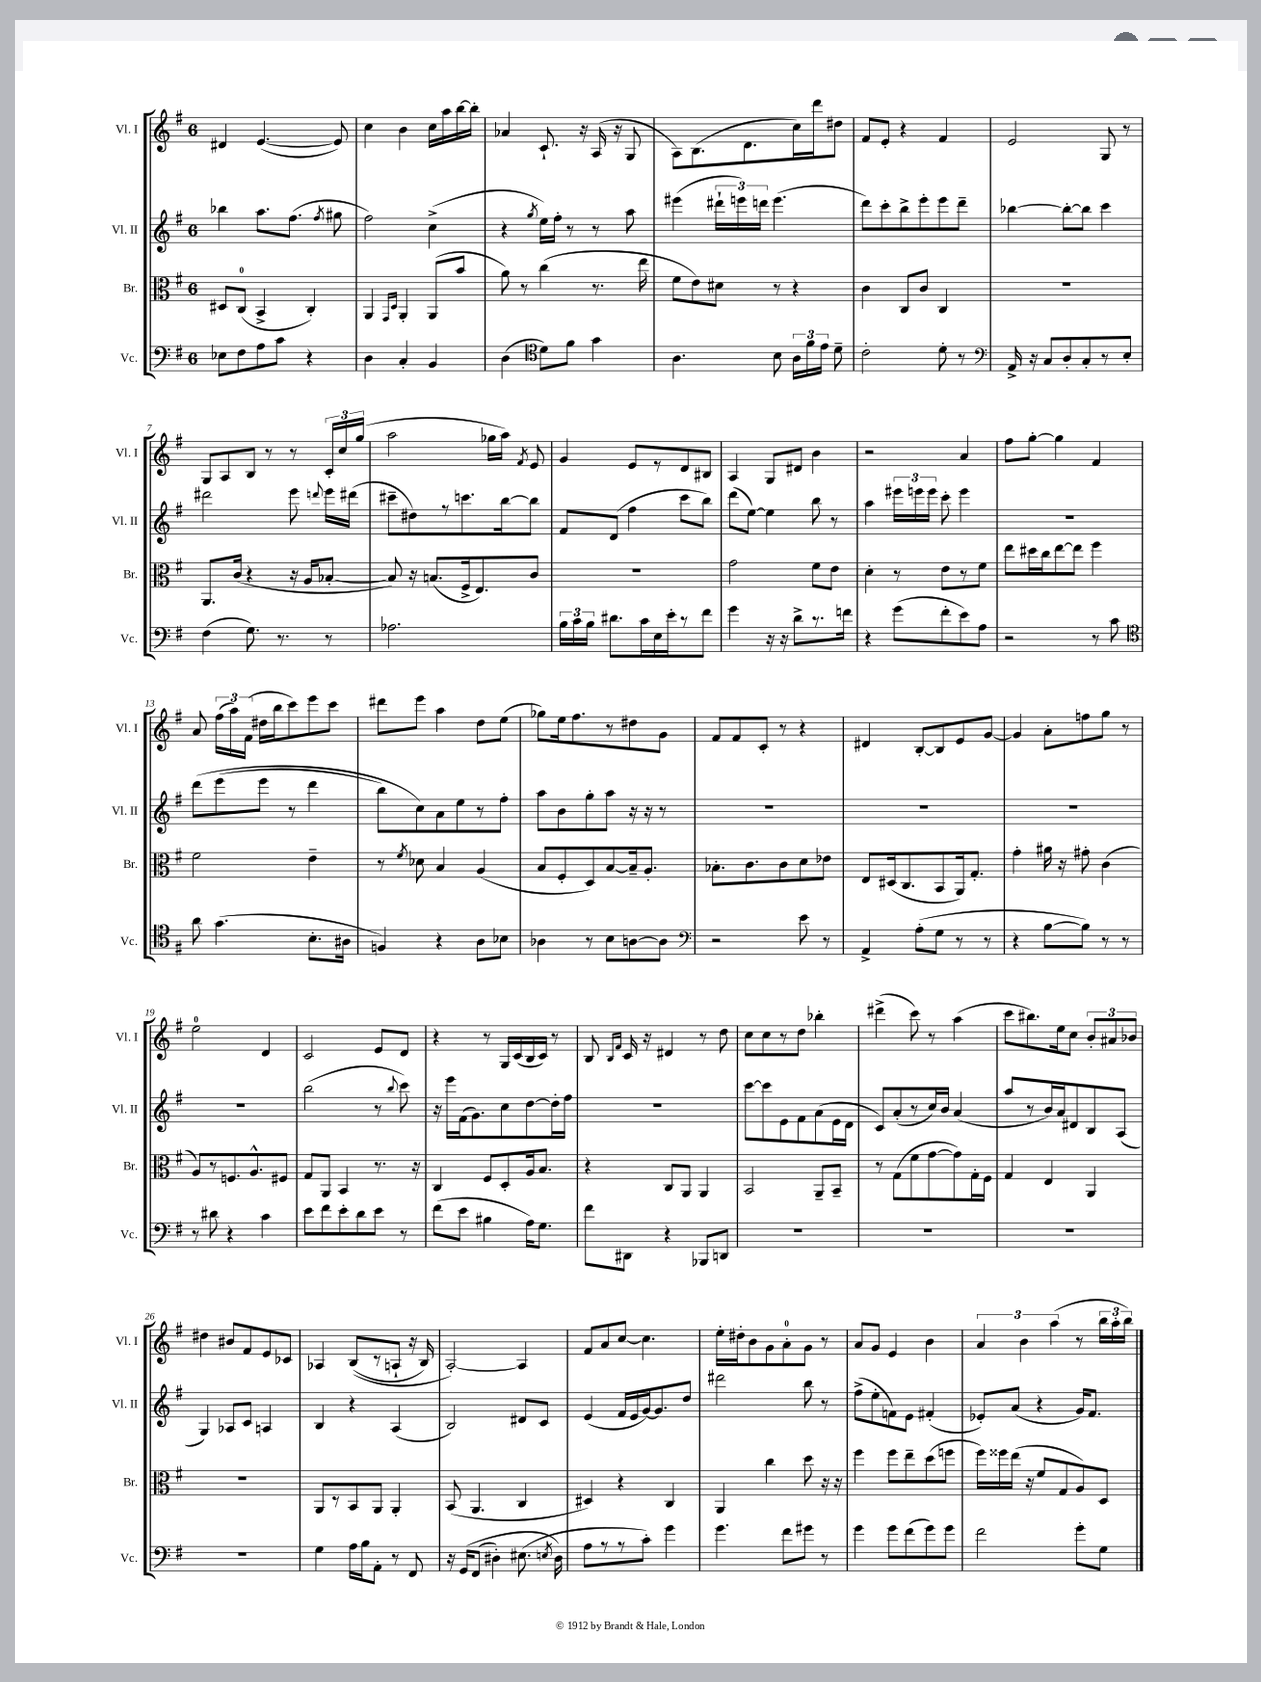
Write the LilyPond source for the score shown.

<<
\new StaffGroup <<
\new Staff = "s0" \with { instrumentName = "Vl. I" shortInstrumentName = "Vl. I" } {
    \clef treble \key g \major \once \override Staff.TimeSignature.style = #'single-digit \time 6/8
    \autoBeamOff dis'4 e'4.~( e'8) |
    c''4 b'4 c''16[ a''16 b''16~ b''16]-. |
    aes'4 c'8.-! r16 a16( r16 g8 |
    a8[) b8.( d'8. c''16) d'''16 dis''8] |
    fis'8[ e'8]-. r4 fis'4 |
    e'2 g8 r8 |
    g8[ a8 b8] r8 r8 \tuplet 3/2 { c'16[-. c''16 g''16]( } |
    a''2 ges''16[ a''16]) \acciaccatura { fis'8 } e'8 |
    g'4 e'8[ r8 d'8 bis8] |
    a4 g8[ dis'8] b'4 |
    r2 a'4 |
    fis''8[ g''8]~-. g''4 fis'4 |
    a'8 \tuplet 3/2 { fis''16[( a''16) fis'16]( } dis''16[ b''16 c'''8) e'''8 c'''8] |
    dis'''8[ e'''8] a''4 d''8[ e''8]( |
    ges''8[) e''16 fis''8. r8 dis''8 g'8] |
    fis'8[ fis'8 c'8]-. r8 r4 |
    dis'4 b8[~-. b8 e'8 g'8]~ |
    g'4 a'8[-. f''8 g''8] r8 |
    e''2-0 d'4 |
    c'2 e'8[ d'8] |
    r4 r8 g16[ c'16( b16 c'16]) r8 |
    b8 \grace { b16[ fis'16] } c'16 r16 dis'4 r8 d''8 |
    c''8[ c''8 r8 d''8] bes''4-. |
    dis'''4->( c'''8) r8 a''4( |
    c'''8[ bis''8.) e''16 c''8] \tuplet 3/2 { b'8[-. ais'8 bes'8] } |
    dis''4 bis'8[ fis'8 e'8 ces'8] |
    aes4 b8[(\( r8 a8]-! r16 b16) |
    a2~-.\) a4 |
    fis'8[ a'8 c''8]~ c''4. |
    e''16[-. dis''16-. b'8 g'8 a'8-0-. g'8] r8 |
    a'8[ g'8] e'4 b'4 |
    \tuplet 3/2 { a'4 b'4 a''4( } r8 \tuplet 3/2 { b''16[ a''16-. b''16]) } \bar "|." |
}
\new Staff = "s1" \with { instrumentName = "Vl. II" shortInstrumentName = "Vl. II" } {
    \clef treble \key g \major \once \override Staff.TimeSignature.style = #'single-digit \time 6/8
    \autoBeamOff bes''4 a''8.[ fis''8.]( \acciaccatura { fis''8 } gis''8 |
    fis''2) c''4->( |
    r4 \acciaccatura { g''8 } e''16[) fis''16]-. r8 r8 a''8 |
    eis'''4( \tuplet 3/2 { dis'''16[-! e'''16) d'''16] } e'''4.( |
    d'''8[) c'''8-. b''8-> e'''8-. e'''8 d'''8]-- |
    bes''4~ bes''8[~-. bes''8] c'''4 |
    dis'''2 e'''8 \appoggiatura { d'''8 } e'''16[ dis'''16]( |
    cis'''8[-- dis''8) r8 c'''8. b''16~ b''8] |
    fis'8[ d'8]( fis''4 c'''8[ b''8]) |
    d'''8[( e''8]~) e''4 b''8 r8 |
    a''4 \tuplet 3/2 { eis'''16[ e'''16 e'''16] } c'''8-. e'''4 |
    R2. |
    d'''8[\( e'''8( e'''8] r8 d'''4 |
    b''8[) c''8\) a'8 e''8 r8 fis''8]-. |
    a''8[ b'8 g''8-. a''8] r16 r16 r8 |
    R2. |
    R2. |
    R2. |
    R2. |
    b''2( r8 \appoggiatura { b''8 } c'''8) |
    r16 e'''16[ fis'16( g'8.) c''8 d''8~ d''16-. fis''16] |
    R2. |
    c'''8[~ c'''8 e'8 fis'8 a'8( e'16 d'16] |
    c'8[) a'8-.( r8 c''16) b'16] a'4( |
    a''8[ r8 b'16) a'16 dis'8 b8 a8]( |
    g4) aes8[ c'8] a4 |
    b4 r4 a4( |
    b2) dis'8[ c'8] |
    e'4( fis'16[ e'16 g'16~) g'8. d''8] |
    dis'''2 b''8 r8 |
    fis''8[->( e''8-. f'8) e'8] fis'4-.( |
    ees'8[-.) a'8]( r4 g'16[) fis'8.] \bar "|." |
}
\new Staff = "s2" \with { instrumentName = "Br." shortInstrumentName = "Br." } {
    \clef alto \key g \major \once \override Staff.TimeSignature.style = #'single-digit \time 6/8
    \autoBeamOff dis8[ c8]-0( b,4-> c4-.) |
    a,4 \grace { g,16[ d16] } a,4-. a,8[( b'8] |
    a'8) r8 c''4( r8. e''16 |
    fis'8[ e'8) dis'8] r8 r4 |
    c'4 c8[ c'8] c4 |
    R2. |
    a,8.[ c'16]( r4 r16 a16[ bes8]~-. |
    bes8) r16 b8.[( fis16-> e8.) c'8] |
    R2. |
    g'2 fis'8[ e'8] |
    d'4-. r8 e'8[ r8 fis'8] |
    e''8[ dis''16 c''16 e''8~ e''8] fis''4 |
    fis'2 e'4-- |
    r8 \acciaccatura { fis'8 } des'8 b4 a4( |
    b8[ fis8-. d8) b8~ b16-- a8.]-. |
    bes8.[-. c'8. c'8 d'8 ees'8] |
    e8[ dis16( c8. b,8 a,16) g8.]-. |
    g'4-. ais'16 r16 gis'8-. c'4( |
    a8[) r8 f8. a8.-^ fis8] |
    g8[ a,8] b,4 r8. r16 |
    c4 fis8[ d8-. a16 b8.] |
    r4 c8[ a,8] a,4 |
    b,2 a,8[-- b,8]-- |
    r8 g8[( fis'8 g'8~ g'8) g16-. fis16] |
    g4 e4 a,4 |
    R2. |
    a,8[ r8 b,8 a,8] a,4-. |
    b,8( a,4. c4 |
    dis4) r4 c4 |
    a,4 c''4 d''8 r16 r16 |
    fis''4 fis''8[ e''8-- d''8( f''8] |
    fis''16[) fisis''16 e''16]( r16 fis'8[ g8 a8) d8] \bar "|." |
}
\new Staff = "s3" \with { instrumentName = "Vc." shortInstrumentName = "Vc." } {
    \clef bass \key g \major \once \override Staff.TimeSignature.style = #'single-digit \time 6/8
    \autoBeamOff ees8[ fis8 a8 c'8] r4 |
    d4 c4-. b,4 |
    d4( \clef tenor d'8[) fis'8] g'4 |
    a4. b8 \tuplet 3/2 { a16[ fis'16 e'16] } d'8-- |
    c'2-. d'8-. r8 |
    \clef bass a,16-> r16 c8[ d8-. c8-. r8 e8]-. |
    fis4( g8.) r8. r8 |
    aes2. |
    \tuplet 3/2 { b16[ c'16 b16] } dis'8.[ c'16 e16 e'16-. r8 fis'8] |
    g'4 r16 r16 d'8[-> r8. f'16] |
    r4 g'8[( fis'8-. e'8) a8] |
    r2 r8 c'8 |
    \clef tenor a'8 g'4.( b8.[-. ais16] |
    f4) r4 a8[ bes8] |
    aes4 r8 b8[ a8~ a8] |
    \clef bass r2 e'8 r8 |
    a,4-> a8[-.( g8] r8 r8 |
    r4 b8[~ b8]) r8 r8 |
    r8 dis'8 r4 c'4 |
    e'8[ fis'8 e'8-. d'8 e'8] r8 |
    fis'8[( e'8] bis4 a16[) g8.] |
    fis'8[ dis,8] r4 bes,,8[ d,8] |
    R2. |
    R2. |
    R2. |
    R2. |
    g4 a16[ b16 a,8]-. r8 fis,8 |
    r16 g,16[\( fis,8]( dis4-.) eis8.( \acciaccatura { e8 } dis16\) |
    a8[ r8 r8 c'8]-.) g'4 |
    g'4. fis'8[ gis'8] r8 |
    g'4 g'8[ fis'8( g'8) g'8] |
    fis'2 g'8[-. g8] \bar "|." |
}
>>
>>
